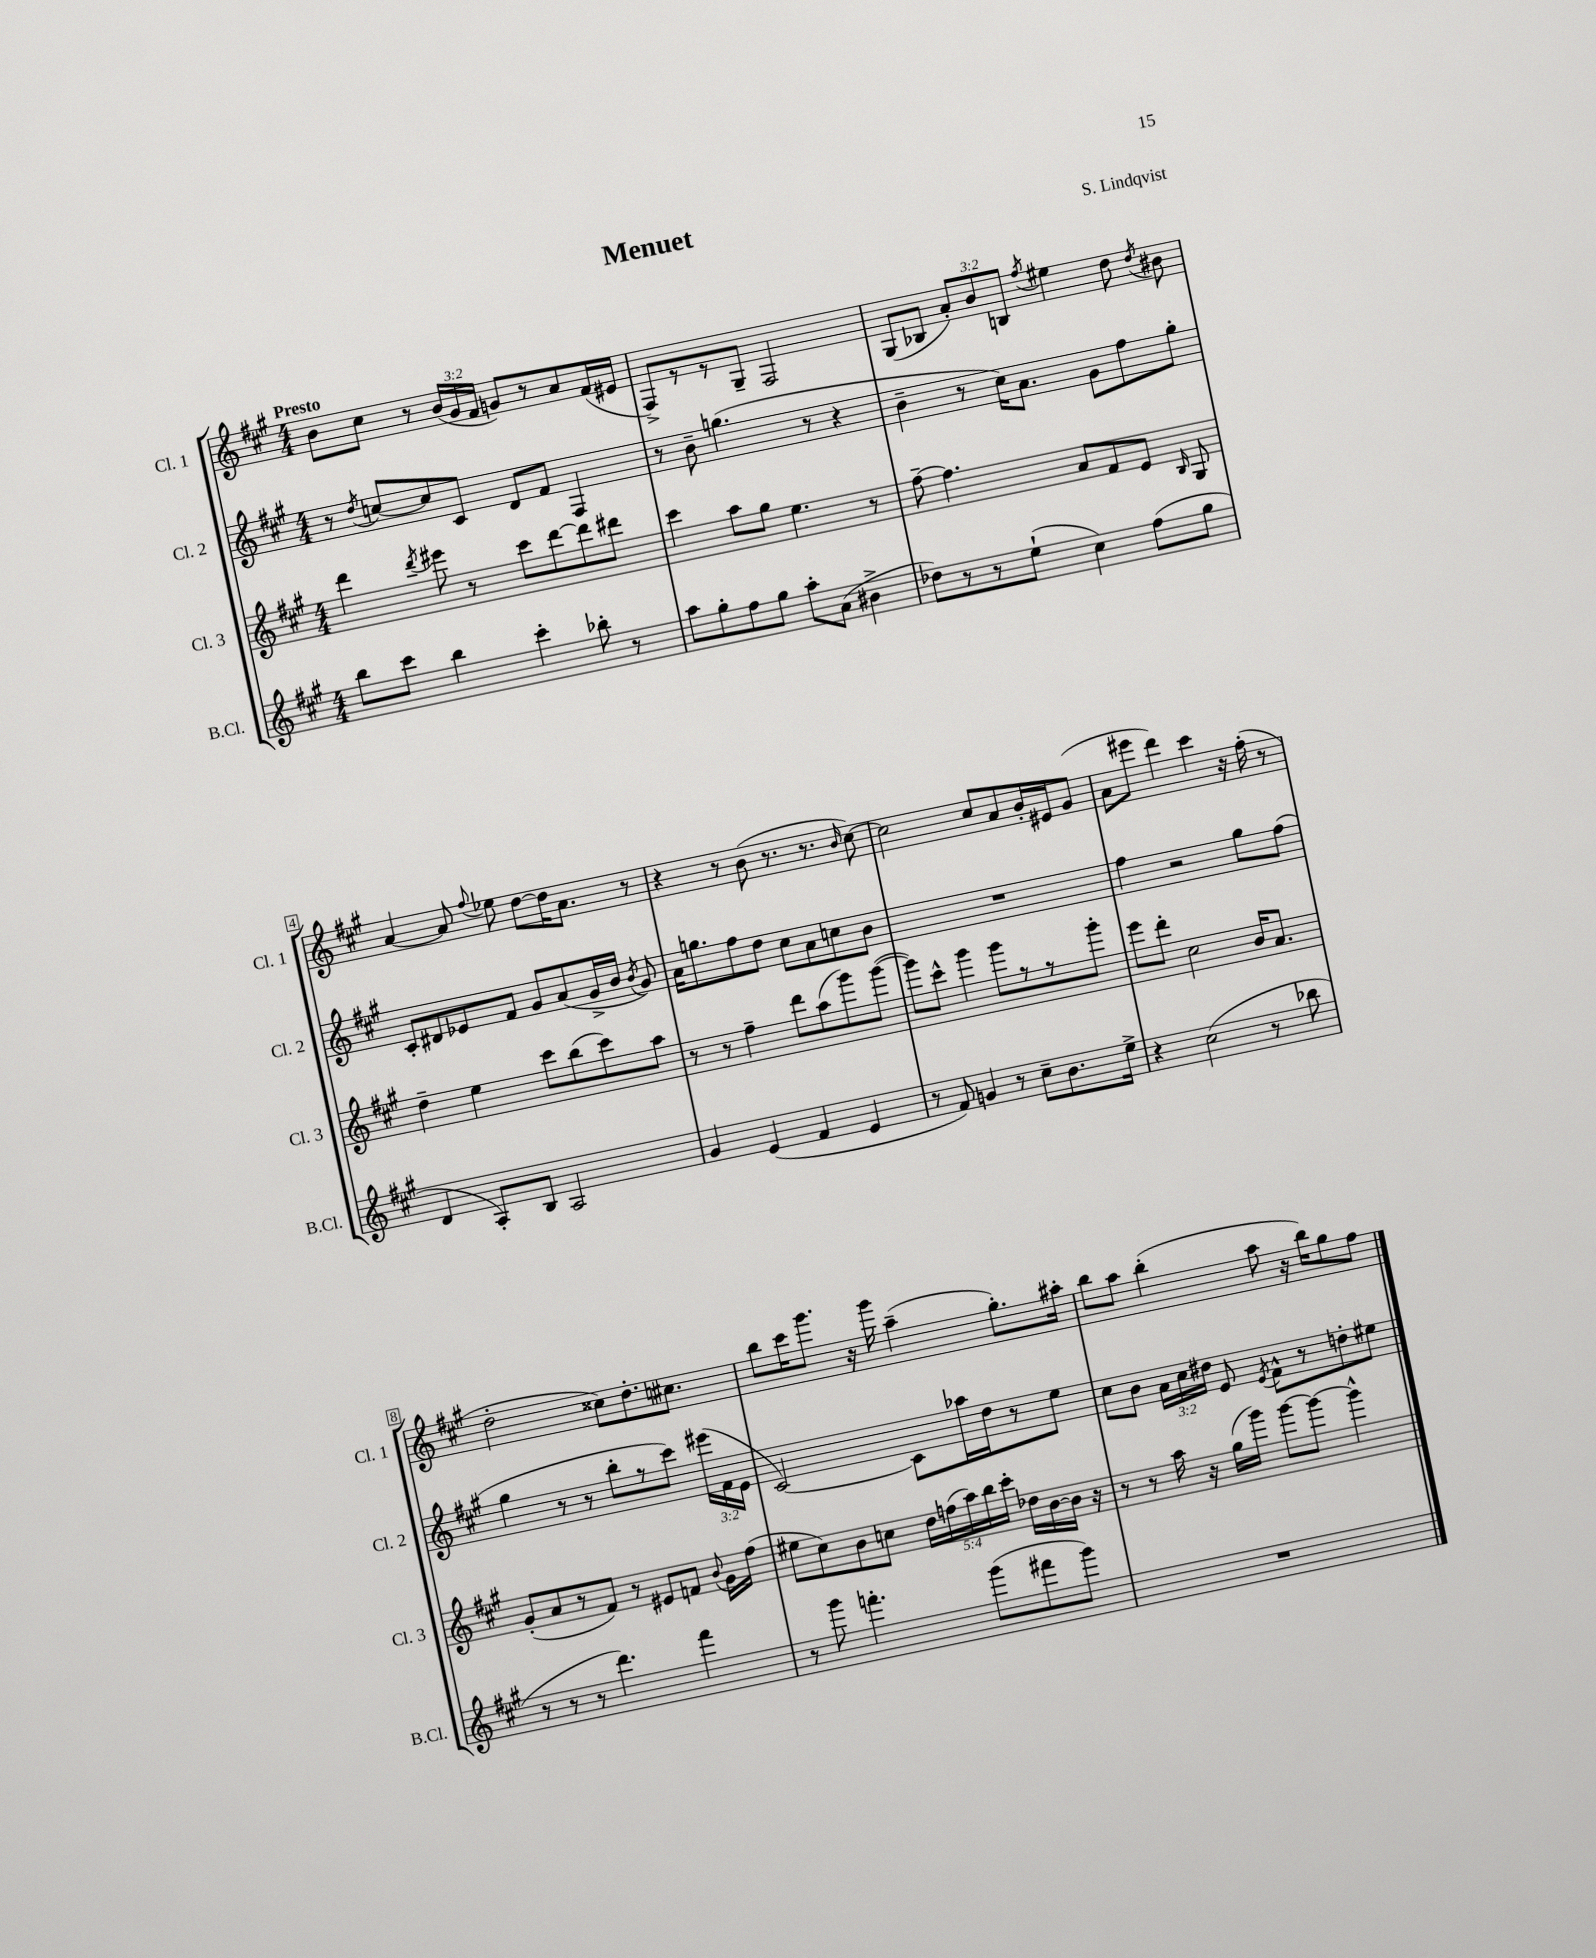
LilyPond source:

\header { title = "Menuet" composer = "S. Lindqvist" }
<<
\new StaffGroup <<
\new Staff = "s0" \with { instrumentName = "Cl. 1" shortInstrumentName = "Cl. 1" } {
    \clef treble \key a \major \numericTimeSignature \time 4/4 \override Staff.TupletNumber.text = #tuplet-number::calc-fraction-text \tempo "Presto"
    \autoBeamOff b'8[ cis''8] r8 \tuplet 3/2 { b'16[( gis'16 fis'16] } g'8[) r8 a'8 fis'16( eis'16] |
    fis8[->) r8 r8 gis8]-- fis2 |
    gis8[( bes8] \tuplet 3/2 { a'8[-.) b'8 b8] } \acciaccatura { fis''8 } eis''4 d''8 \acciaccatura { d''8 } bis'8 |
    a'4~ a'8 \appoggiatura { fis''8 } ees''8 d''8[~ d''16 a'8.] r8 |
    r4 r8 b'8( r8. r8. \grace { b'16 } cis''8~) |
    cis''2 cis''8[ a'8 b'16-. eis'16 gis'8]( |
    a'8[ eis'''8] d'''4) cis'''4 r16 fis''16-.( r8 |
    d''2-. cisis''8[) d''8.-. cis''8.] |
    b''8[ cis'''16 gis'''8.] r16 gis'''16 a''4--( gis''8.[-.) ais''16]-. |
    b''8[ a''8] b''4-.( a''8 r16 b''16[) gis''8 fis''8] \bar "|." |
}
\new Staff = "s1" \with { instrumentName = "Cl. 2" shortInstrumentName = "Cl. 2" } {
    \clef treble \key a \major \numericTimeSignature \time 4/4 \override Staff.TupletNumber.text = #tuplet-number::calc-fraction-text
    \autoBeamOff r8 \acciaccatura { d''8 } c''8[~ c''8 cis'8] d'8[ fis'8] fis4 |
    r8 b'8-- g''4.( r8 r4 |
    b'4-- r8 cis''16[) a'8.] gis'8[ fis''8 gis''8]-. |
    cis'8[-. dis'8 ees'8 fis'8] gis'8[ a'8( gis'16-> b'16] \acciaccatura { b'8 } gis'8) |
    a'16[ g''8. fis''8 d''8] cis''8[ a'8 c''8 b'8] |
    R1 |
    fis''4 r2 gis''8[ fis''8]( |
    gis''4 r8 r8 b''8[-. r8 cis'''8]) \tuplet 3/2 { eis'''16[( fis'16 e'16] } |
    cis'2~) cis'8[ aes''16 d''16 r8 e''8] |
    cis''8[ b'8] \tuplet 3/2 { a'16[ cis''16 dis''16] } e'8 \acciaccatura { e'8 } fis'8[-^ r8 d''8-. eis''8] \bar "|." |
}
\new Staff = "s2" \with { instrumentName = "Cl. 3" shortInstrumentName = "Cl. 3" } {
    \clef treble \key a \major \numericTimeSignature \time 4/4 \override Staff.TupletNumber.text = #tuplet-number::calc-fraction-text
    \autoBeamOff d'''4 \acciaccatura { d'''8 } eis'''8 r8 cis'''8[ d'''8~ d'''8 dis'''8] |
    cis'''4 a''8[ gis''8] e''4. r8 |
    fis''8~-- fis''4. a'8[ fis'8 e'8] \grace { b16 } gis8 |
    d''4-- e''4 cis'''8[ b''8( cis'''8) a''8] |
    r8 r8 fis''4-- d'''8[ a''8( gis'''8) gis'''8]~( |
    gis'''8[) cis'''8]-^ gis'''4 gis'''8[ r8 r8 gis'''8]-. |
    e'''8[ d'''8]-. cis''2 b'16[ a'8.] |
    gis'8[-.( a'8 r8 fis'8]) r8 eis'8[ f'8] \appoggiatura { b'8 } gis'16[ fis''16]( |
    eis''8[ cis''8) b'8 c''8] \tuplet 5/4 { d''16[ f''16( a''16) b''16 cis'''16]-. } des''16[ b'16~ b'16] r16 |
    r8 r8 a''16 r16 gis''16[( gis'''16]) gis'''8[~ gis'''8]~ gis'''4-^ \bar "|." |
}
\new Staff = "s3" \with { instrumentName = "B.Cl." shortInstrumentName = "B.Cl." } {
    \clef treble \key a \major \numericTimeSignature \time 4/4
    \autoBeamOff b''8[ cis'''8] b''4 cis'''4-. bes''8-. r8 |
    a''8[ gis''8-. fis''8 gis''8] a''8[-. a'8]( bis'4-> |
    des''8[) r8 r8 e''8]-!( cis''4) fis''8[( gis''8] |
    d'4 a8[-.) b8] a2 |
    gis'4 e'4( fis'4 e'4 |
    r8 fis'8) g'4 r8 cis''8[-- b'8. e''16]-> |
    r4 cis''2( r8 bes''8 |
    r8 r8 r8 d'''4.) fis'''4 |
    r8 gis'''8 f'''4.-. gis'''8[( fis'''8 gis'''8]) |
    R1 \bar "|." |
}
>>
>>
\layout { \context { \Score \override BarNumber.stencil = #(make-stencil-boxer 0.1 0.3 ly:text-interface::print) } }
